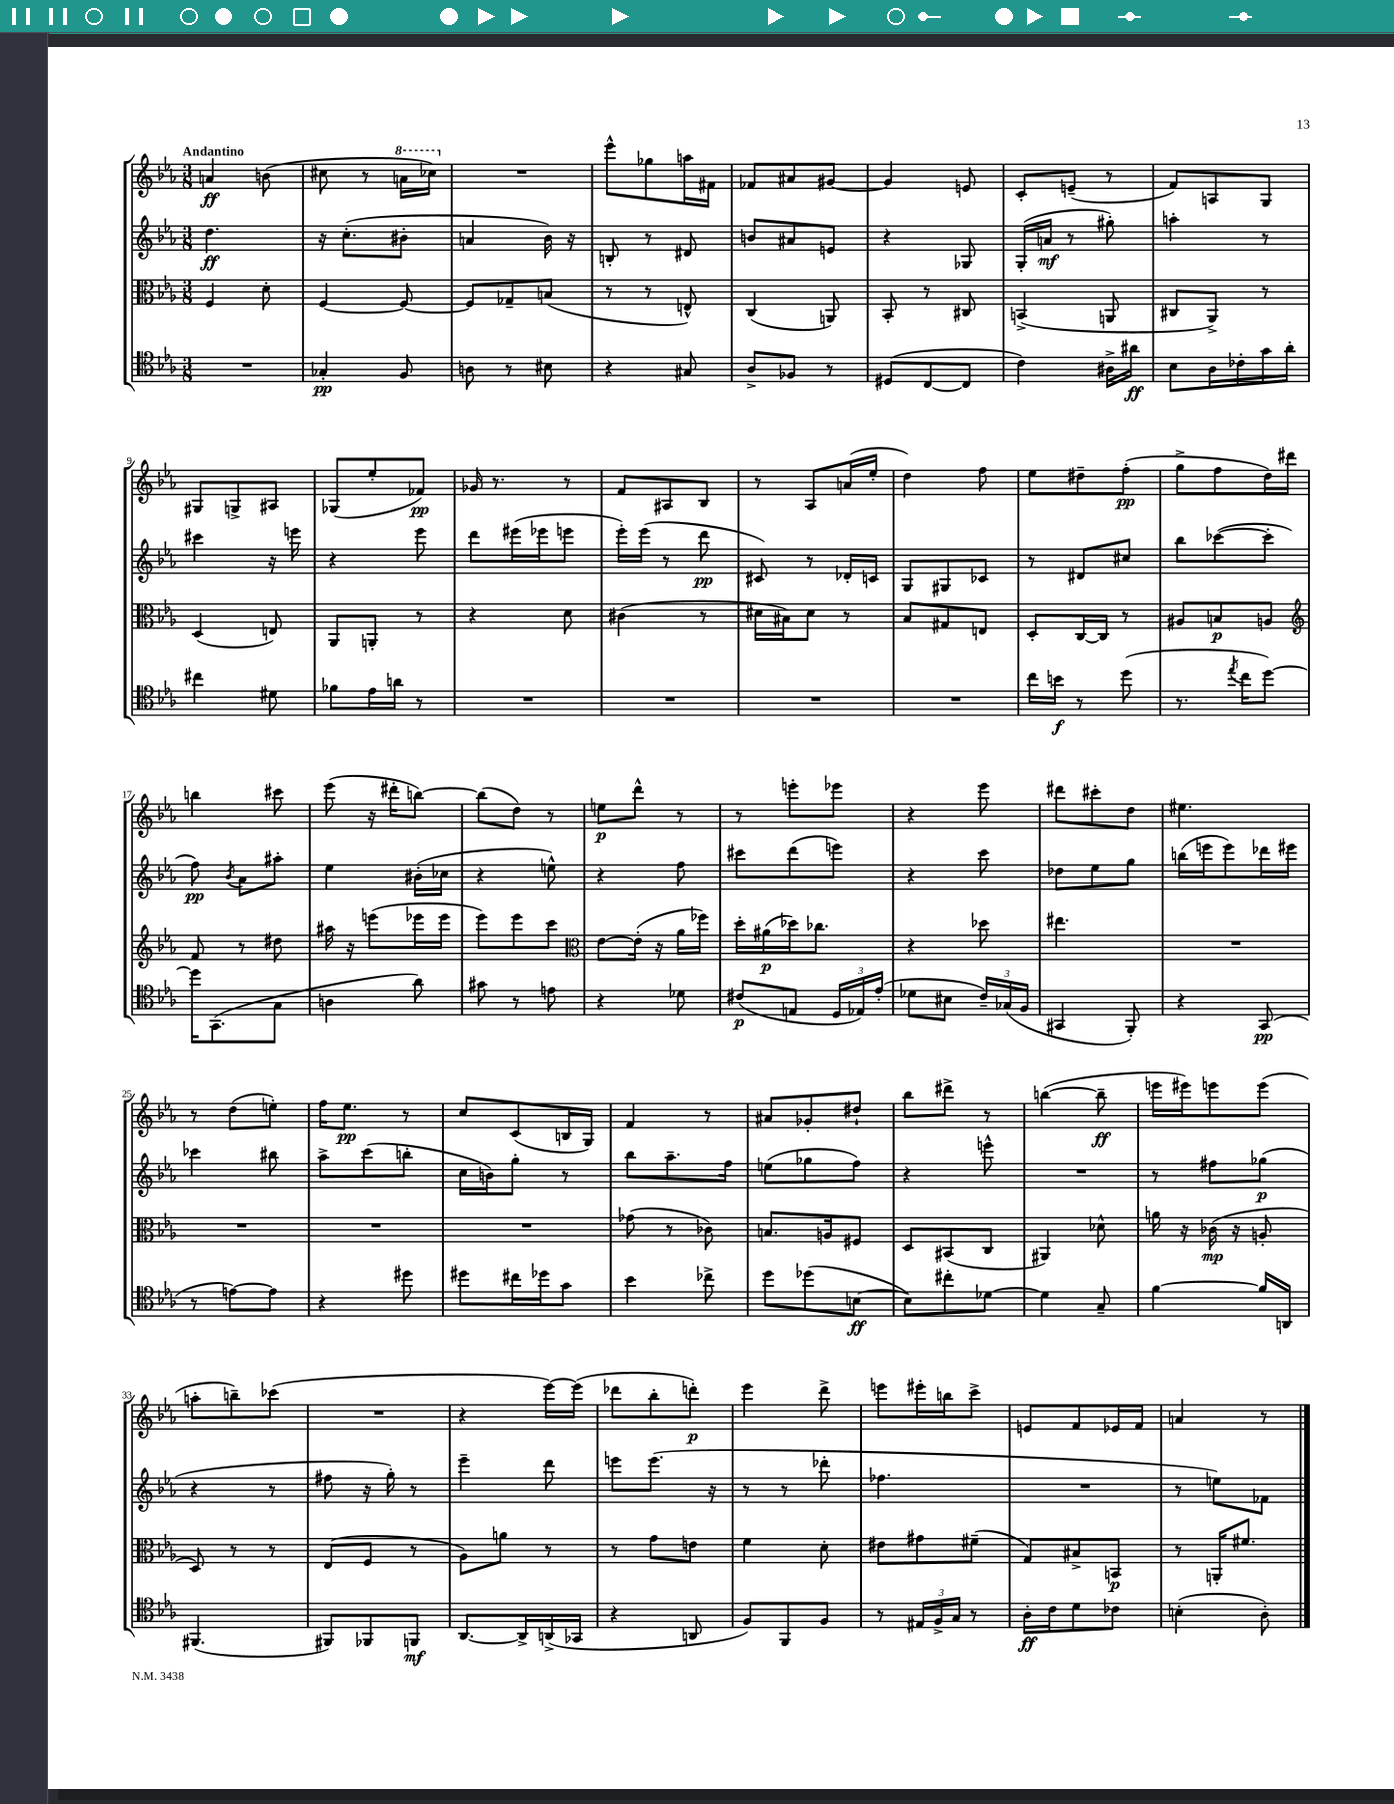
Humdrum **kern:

**kern	**dynam	**kern	**dynam	**kern	**dynam	**kern	**dynam
*part4	*part4	*part3	*part3	*part2	*part2	*part1	*part1
*staff4	*staff4	*staff3	*staff3	*staff2	*staff2	*staff1	*staff1
*clefC4	*	*clefC3	*	*clefG2	*	*clefG2	*
*k[b-e-a-]	*	*k[b-e-a-]	*	*k[b-e-a-]	*	*k[b-e-a-]	*
*M3/8	*	*M3/8	*	*M3/8	*	*M3/8	*
=1	=1	=1	=1	=1	=1	=1	=1
!	!	!	!	!	!	!LO:TX:a:B:t=Andantino	!
4.r	.	4F/	.	4.dd\	ff	4an/	ff
.	.	8d'\	.	.	.	(8bn\	.
=2	=2	=2	=2	=2	=2	=2	=2
4G-X'/	pp	[4F/	.	16r	.	8cc#X\	.
.	.	.	.	(8.cc'\L	.	.	.
.	.	.	.	.	.	8r	.
*	*	*	*	*	*	*8va	*
8F/	.	8F/_	.	8b#X'\J	.	16aan\LL	.
.	.	.	.	.	.	16ccc-X\JJ)	.
=3	=3	=3	=3	=3	=3	=3	=3
*	*	*	*	*	*	*X8va	*
8An\	.	8F/L]	.	4an/	.	4.r	.
8r	.	8G-X~/	.	.	.	.	.
8B#X\	.	(8Bn/J	.	16b-\)	.	.	.
.	.	.	.	16r	.	.	.
=4	=4	=4	=4	=4	=4	=4	=4
4r	.	8r	.	8Bn'/	.	8eee-^^\L	.
.	.	8r	.	8r	.	8gg-X\	.
8G#X/	.	8En^^/)	.	8d#X/	.	16aan\L	.
.	.	.	.	.	.	16f#X\JJ	.
=5	=5	=5	=5	=5	=5	=5	=5
8A-^/L	.	(4C/	.	8bn/L	.	8f-X/L	.
8F-X/J	.	.	.	8a#X/	.	8a#X/	.
8r	.	8AAn/)	.	8en/J	.	[8g#X/J	.
=6	=6	=6	=6	=6	=6	=6	=6
(8D#X/L	.	8BB-'/	.	4r	.	4g#/]	.
[8C/	.	8r	.	.	.	.	.
8C/J]	.	8C#X/	.	8G-X/	.	8en/	.
=7	=7	=7	=7	=7	=7	=7	=7
4c\)	.	(4BBn^/	.	(16G'/LL	.	8c'/L	.
.	.	.	.	16an/JJ	mf	.	.
.	.	.	.	8r	.	(8en~/J	.
16A#X^\LL	.	8AAn/	.	8gg#X'\)	.	8r	.
16a#X\JJ	ff	.	.	.	.	.	.
=8	=8	=8	=8	=8	=8	=8	=8
8B-\L	.	8C#X/L	.	4aan'\	.	8f/L)	.
16A-\L	.	8AA-^/J)	.	.	.	8An/	.
16c-X'\	.	.	.	.	.	.	.
16g\	.	8r	.	8r	.	8G/J	.
16a-'\JJ	.	.	.	.	.	.	.
!!LO:LB:g=z
=9	=9	=9	=9	=9	=9	=9	=9
4cc#X\	.	(4D/	.	4ccc#X\	.	8G#X/L	.
.	.	.	.	.	.	8Gn^/	.
8d#X\	.	8En/)	.	16r	.	8A#X/J	.
.	.	.	.	16eeen\	.	.	.
=10	=10	=10	=10	=10	=10	=10	=10
8f-X\L	.	8AA-/L	.	4r	.	(8G-X/L	.
16e-\L	.	8AAn'/J	.	.	.	8ee-'/	.
16an\JJ	.	.	.	.	.	.	.
8r	.	8r	.	8eee-\	.	8f-X/J)	pp
=11	=11	=11	=11	=11	=11	=11	=11
4.r	.	4r	.	8ddd\L	.	16g-X/	.
.	.	.	.	.	.	8.r	.
.	.	.	.	(16eee#X\L	.	.	.
.	.	.	.	16eee-X\J	.	.	.
.	.	8d\	.	8eeen\J	.	8r	.
=12	=12	=12	=12	=12	=12	=12	=12
4.r	.	(4c#X\	.	16eee-'\LL)	.	8f/L	.
.	.	.	.	(16eee-\JJ	.	.	.
.	.	.	.	8r	.	8A#X/	.
.	.	8r	.	8ddd\	pp	8B-/J	.
=13	=13	=13	=13	=13	=13	=13	=13
4.r	.	16d#X\LL	.	8c#X/)	.	8r	.
.	.	16B#X\J)	.	.	.	.	.
.	.	8d#\J	.	8r	.	8A-/L	.
.	.	8r	.	16d-X'/LL	.	(16an/L	.
.	.	.	.	16cn/JJ	.	16ee-'/JJ	.
=14	=14	=14	=14	=14	=14	=14	=14
4.r	.	8B-/L	.	8G/L	.	4dd\)	.
.	.	8G#X/	.	8G#X/	.	.	.
.	.	8En/J	.	8c-X/J	.	8ff\	.
=15	=15	=15	=15	=15	=15	=15	=15
16cc\LL	.	8D'/L	.	8r	.	8ee-\L	.
16bn\JJ	f	.	.	.	.	.	.
8r	.	[16C/L	.	8d#X/L	.	8dd#X~\	.
.	.	16C/JJ]	.	.	.	.	.
(8dd\	.	8r	.	8cc#X/J	.	(8ff'\J	pp
=16	=16	=16	=16	=16	=16	=16	=16
8.r	.	8A#X/L	.	8bb-\L	.	8gg^\L	.
.	.	8Bn/	p	([8ccc-X\	.	8ff\	.
8qee-/	.	.	.	.	.	.	.
16cc\KL	.	.	.	.	.	.	.
[8dd\J)	.	8An/J	.	8ccc-'\J]	.	16dd\L)	.
.	.	.	.	.	.	16ddd#X\JJ	.
!!LO:LB:g=z
=17	=17	=17	=17	=17	=17	=17	=17
*	*	*clefG2	*	*	*	*	*
16dd\KL]	.	8f/	.	8ff\)	pp	4bbn\	.
(8.GG\	.	.	.	.	.	.	.
.	.	.	.	8qb-/	.	.	.
.	.	8r	.	8a-\L	.	.	.
8G\J	.	8dd#X\	.	8aa#X'\J	.	8ccc#X\	.
=18	=18	=18	=18	=18	=18	=18	=18
4An\	.	16aa#X\	.	4ee-\	.	(8eee-\	.
.	.	16r	.	.	.	.	.
.	.	(8eeen\L	.	.	.	16r	.
.	.	.	.	.	.	16ddd#X'\KL	.
8a-\)	.	16eee-X\L	.	(16b#X'\LL	.	[8bbn\J)	.
.	.	16eee-\JJ	.	16cc-X\JJ	.	.	.
=19	=19	=19	=19	=19	=19	=19	=19
8g#X\	.	8eee-\L)	.	4r	.	(8bb\L]	.
8r	.	8eee-\	.	.	.	8dd\J)	.
8en\	.	8ccc\J	.	8een^^\)	.	8r	.
=20	=20	=20	=20	=20	=20	=20	=20
*	*	*clefC3	*	*	*	*	*
4r	.	[8e-\L	.	4r	.	8een\L	p
.	.	(16e-'\Jk]	.	.	.	8ddd^^\J	.
.	.	16r	.	.	.	.	.
8d-X\	.	16a-\LL	.	8ff\	.	8r	.
.	.	16ff-X\JJ)	.	.	.	.	.
=21	=21	=21	=21	=21	=21	=21	=21
(8c#X/L	p	16dd'\LL	.	8ccc#X\L	.	8r	.
.	.	(16a#X\	p	.	.	.	.
8En/J	.	16dd-X\J)	.	(8ddd\	.	8eeen'\L	.
.	.	8.cc-X\J	.	.	.	.	.
24D/LL	.	.	.	8eeen\J)	.	8eee-X\J	.
24E-X/)	.	.	.	.	.	.	.
(24e-'/JJ	.	.	.	.	.	.	.
=22	=22	=22	=22	=22	=22	=22	=22
8d-X\L	.	4r	.	4r	.	4r	.
8B#X\J	.	.	.	.	.	.	.
24c~/LL)	.	8dd-X\	.	8ccc\	.	8eee-\	.
(24G-X/	.	.	.	.	.	.	.
24F/JJ	.	.	.	.	.	.	.
=23	=23	=23	=23	=23	=23	=23	=23
4GG#X/	.	4.ee#X\	.	8dd-X\L	.	8ddd#X\L	.
.	.	.	.	8ee-\	.	8ccc#X'\	.
8FF'/)	.	.	.	8gg\J	.	8dd\J	.
=24	=24	=24	=24	=24	=24	=24	=24
4r	.	4.r	.	(16bbn\LL	.	4.ee#X\	.
.	.	.	.	16eeen\J	.	.	.
.	.	.	.	8eee\)	.	.	.
(8GG/	pp	.	.	16ddd-X\L	.	.	.
.	.	.	.	16eee#X\JJ	.	.	.
!!LO:LB:g=z
=25	=25	=25	=25	=25	=25	=25	=25
8r	.	4.r	.	4ccc-X\	.	8r	.
[8en\L)	.	.	.	.	.	(8dd\L	.
8e\J]	.	.	.	8bb#X\	.	8een'\J)	.
=26	=26	=26	=26	=26	=26	=26	=26
4r	.	4.r	.	8aa-^\L	.	16ff\KL	.
.	.	.	.	.	.	8.ee-\J	pp
.	.	.	.	(8ccc\	.	.	.
8dd#X\	.	.	.	8bbn'\J	.	8r	.
=27	=27	=27	=27	=27	=27	=27	=27
8dd#X\L	.	4.r	.	16cc\LL	.	8cc/L	.
.	.	.	.	16bn\J)	.	.	.
16cc#X\L	.	.	.	8gg'\J	.	(8c/	.
16dd-X\J	.	.	.	.	.	.	.
8g\J	.	.	.	8r	.	16Bn/L	.
.	.	.	.	.	.	16G/JJ)	.
=28	=28	=28	=28	=28	=28	=28	=28
4b-\	.	(8g-X\	.	8bb-\L	.	4f/	.
.	.	8r	.	8.aa-~\	.	.	.
8cc-X^\	.	8c-X\)	.	.	.	8r	.
.	.	.	.	16ff\Jk	.	.	.
=29	=29	=29	=29	=29	=29	=29	=29
8dd\L	.	8.Bn/L	.	(8een\L	.	8a#X/L	.
(8dd-X\	.	.	.	8gg-X\	.	8g-X'/	.
.	.	16An/k	.	.	.	.	.
[8Bn\J	ff	8F#X/J	.	8ff\J)	.	8dd#X`/J	.
=30	=30	=30	=30	=30	=30	=30	=30
8B\L])	.	8D/L	.	4r	.	8bb-\L	.
8cc#X'\	.	(8BB#X/	.	.	.	8ddd#X^\J	.
[8d-X\J	.	8C/J	.	8eeen^^\	.	8r	.
=31	=31	=31	=31	=31	=31	=31	=31
4d-\]	.	4AA#X/)	.	4.r	.	([4bbn\	.
8G~/	.	8d-X^^\	.	.	.	8bb~\]	ff
=32	=32	=32	=32	=32	=32	=32	=32
[4f\	.	16an\	.	8r	.	16eeen\LL	.
.	.	16r	.	.	.	16eee#X\J)	.
.	.	(16c-X\	mp	8ff#X\L	.	8eeen\	.
.	.	16r	.	.	.	.	.
16f/LL]	.	8An'/	.	(8gg-X\J	p	(8eee\J	.
16AAn/JJ	.	.	.	.	.	.	.
!!LO:LB:g=z
=33	=33	=33	=33	=33	=33	=33	=33
(4.FF#X/	.	8D/)	.	4r	.	8aan'\L	.
.	.	8r	.	.	.	8bbn~\)	.
.	.	8r	.	8r	.	(8ccc-X\J	.
=34	=34	=34	=34	=34	=34	=34	=34
8FF#X/L)	.	(8E-/L	.	8ff#X\	.	4.r	.
8FF-X/	.	8F/J	.	16r	.	.	.
.	.	.	.	16gg'\)	.	.	.
8FFn/J	mf	8r	.	8r	.	.	.
=35	=35	=35	=35	=35	=35	=35	=35
[8.AA-/L	.	8A-\L)	.	4eee-~\	.	4r	.
.	.	8an\J	.	.	.	.	.
16AA-^/L]	.	.	.	.	.	.	.
(16AAn^/	.	8r	.	8ddd\	.	[16eee-\LL)	.
16GG-X/JJ	.	.	.	.	.	(16eee-\JJ]	.
=36	=36	=36	=36	=36	=36	=36	=36
4r	.	8r	.	8eeen\L	.	8ddd-X\L	.
.	.	8g\L	.	(8.eee\J	.	8bb-'\	.
8AAn/	.	8en\J	.	.	.	8dddn'\J)	p
.	.	.	.	16r	.	.	.
=37	=37	=37	=37	=37	=37	=37	=37
8F/L)	.	4f\	.	8r	.	4eee-\	.
8FF/	.	.	.	8r	.	.	.
8F/J	.	8d'\	.	8ddd-X'\	.	8ddd^\	.
=38	=38	=38	=38	=38	=38	=38	=38
8r	.	8e#X\L	.	4.ff-X\	.	8eeen\L	.
24E#X/LL	.	8g#X\	.	.	.	16eee#X'\L	.
24F^/	.	.	.	.	.	.	.
.	.	.	.	.	.	16bbn\J	.
24G/JJ	.	.	.	.	.	.	.
8r	.	(8f#X~\J	.	.	.	8ccc^\J	.
=39	=39	=39	=39	=39	=39	=39	=39
16A-'\LL	ff	8G/L)	.	4.r	.	8en/L	.
16c\J	.	.	.	.	.	.	.
8d\	.	8B#X^/	.	.	.	8f/	.
8c-X\J	.	8BBn/J	p	.	.	16e-X/L	.
.	.	.	.	.	.	16f/JJ	.
=40	=40	=40	=40	=40	=40	=40	=40
(4Bn'\	.	8r	.	8r	.	4an/	.
.	.	16AAn'/KL	.	8een\L)	.	.	.
.	.	8.f#X/J	.	.	.	.	.
8A-'\)	.	.	.	8f-X\J	.	8r	.
==	==	==	==	==	==	==	==
*-	*-	*-	*-	*-	*-	*-	*-
